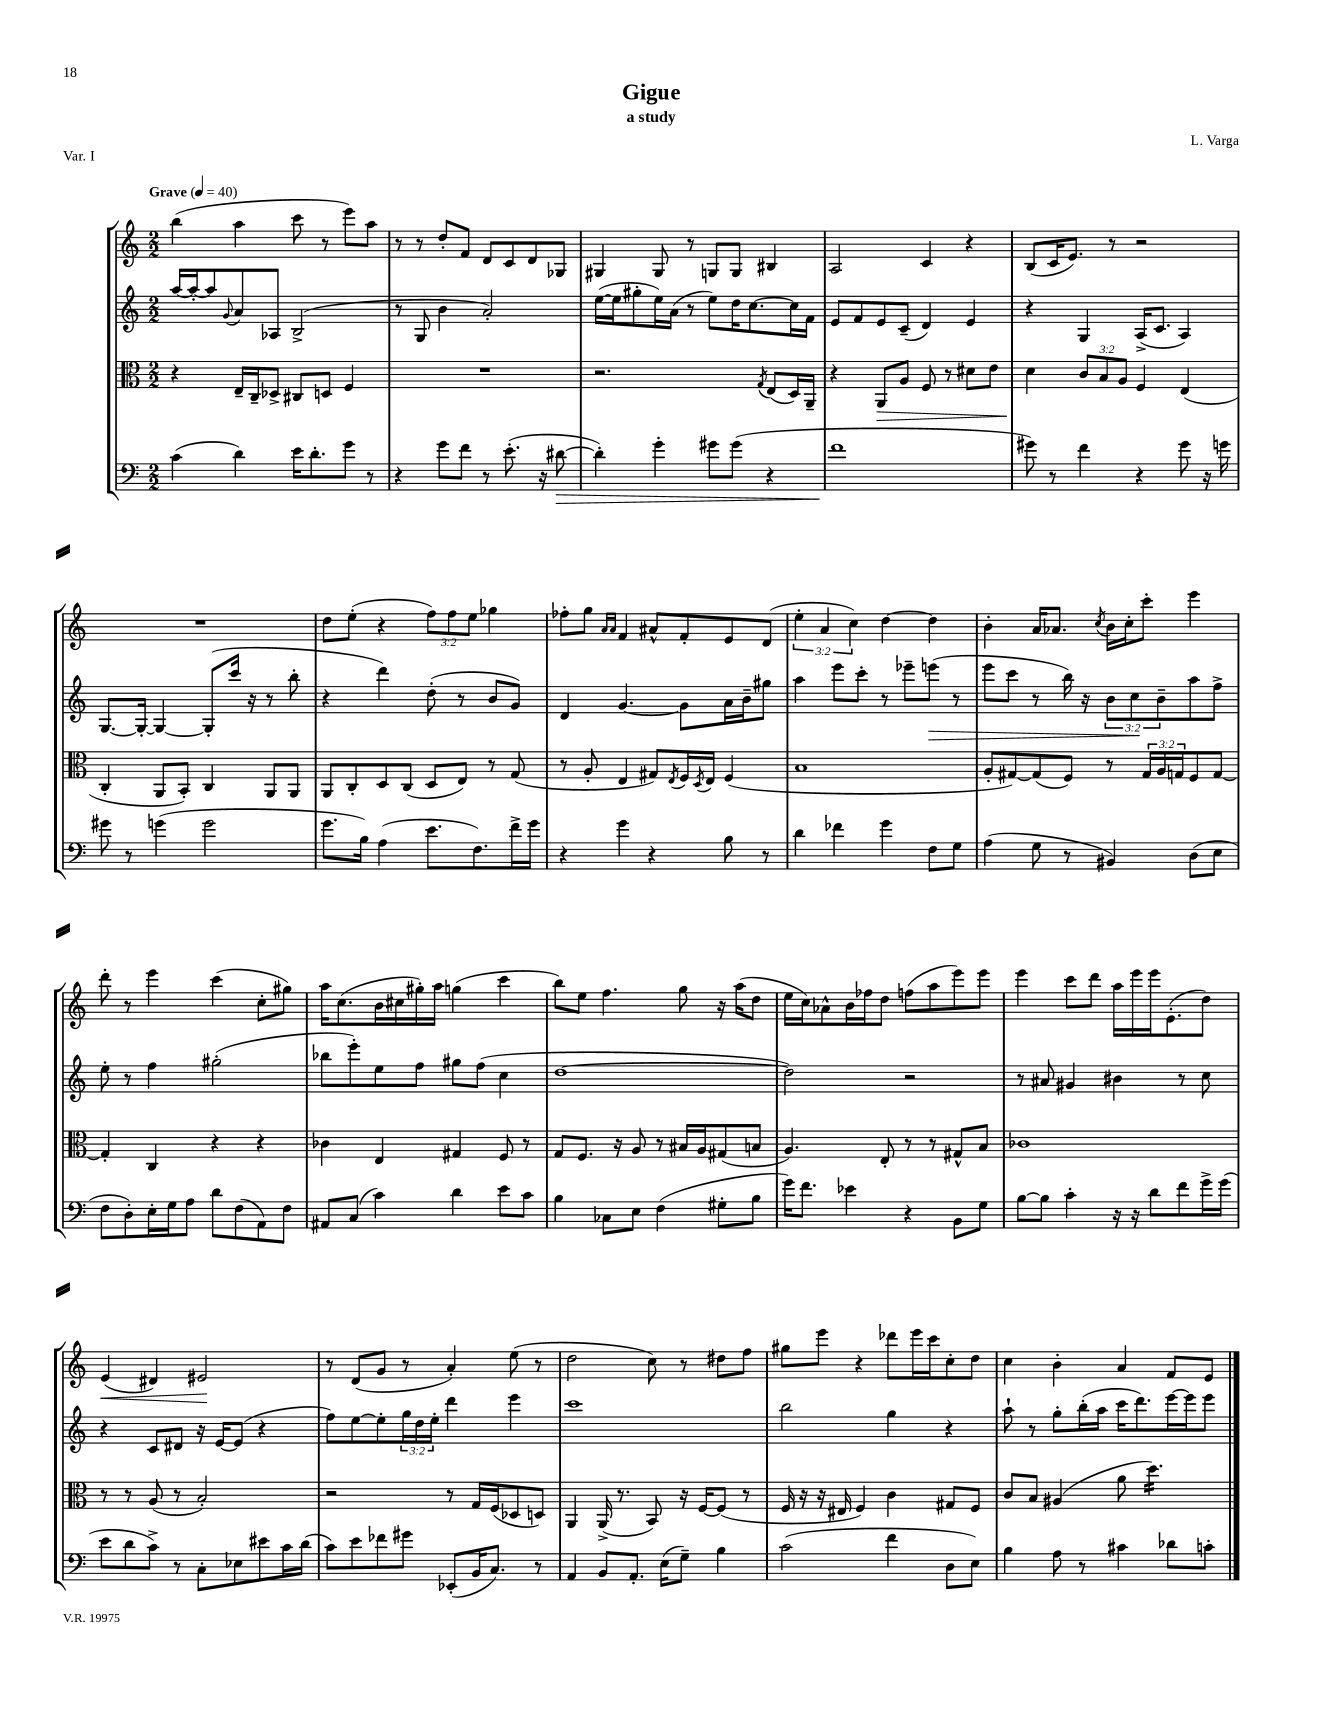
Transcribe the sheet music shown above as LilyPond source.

\header { title = "Gigue" composer = "L. Varga" subtitle = "a study" piece = "Var. I" }
<<
\new StaffGroup <<
\new Staff = "s0" {
    \clef treble \key c \major \numericTimeSignature \time 2/2 \override Staff.TupletNumber.text = #tuplet-number::calc-fraction-text \tempo "Grave" 4 = 40
    b''4( a''4 c'''8 r8 e'''8) a''8 |
    r8 r8 d''8-. f'8 d'8 c'8 d'8 ges8 |
    gis4 gis8 r8 g8 g8 bis4 |
    a2 c'4 r4 |
    b8( c'16 e'8.) r8 r2 |
    R1 |
    d''8 e''8-.( r4 \tuplet 3/2 { f''8) f''8 e''8 } ges''4 |
    fes''8-. g''8 \grace { a'16 a'16 } f'4 ais'8-^ f'8-. e'8 d'8( |
    \tuplet 3/2 { e''4-. a'4 c''4) } d''4~ d''4 |
    b'4-. a'16 aes'8. \acciaccatura { c''8 } b'16 c''16-. c'''8-. e'''4 |
    d'''8-. r8 e'''4 c'''4( c''8-. gis''8) |
    a''16 c''8.( b'16 cis''16 gis''16-.) a''16 g''4( c'''4 |
    b''8) e''8 f''4. g''8 r16 a''16( d''8 |
    e''16 c''16) aes'8-^ b'16 fes''16 d''8 f''8( a''8 e'''8) e'''8 |
    e'''4 c'''8 d'''8 a''16 e'''16 e'''16 e'8.-.( d''8) |
    e'4\<( dis'4) eis'2\! |
    r8 d'8( g'8 r8 a'4-.) e''8( r8 |
    d''2 c''8) r8 dis''8 f''8 |
    gis''8 e'''8 r4 des'''8 e'''16 c'''16 c''8-. d''8 |
    c''4 b'4-. a'4 f'8 e'8 \bar "|." |
}
\new Staff = "s1" {
    \clef treble \key c \major \numericTimeSignature \time 2/2 \override Staff.TupletNumber.text = #tuplet-number::calc-fraction-text
    a''16~ a''16~-. a''8 \appoggiatura { g'8 } a'8 aes8 b2->( |
    r8 g8 b'4 a'2-.) |
    e''16~( e''16 gis''8-. e''16) a'16( r8 e''8) d''16 c''8.~ c''16 f'16 |
    e'8 f'8 e'8 c'8--( d'4) e'4 |
    r4 g4 a16->( c'8. a4) |
    g8.~ g16~-. g4~ g8-.( c'''16 r16 r8 b''8-. |
    r4 d'''4) d''8-.( r8 b'8 g'8) |
    d'4 g'4.~ g'8 a'16 b'16-- gis''8 |
    a''4 e'''8 c'''8-. r8 ees'''8-- e'''8\>( r8 |
    e'''8 c'''8 r8 b''16) r16 \tuplet 3/2 { b'8 c''8\! b'8-- } a''8 f''8-> |
    e''8-. r8 f''4 gis''2-.( |
    bes''8 e'''8-.) e''8 f''8 gis''8 f''8( c''4 |
    d''1~ |
    d''2) r2 |
    r8 ais'8 gis'4 bis'4 r8 c''8 |
    r4 c'8 dis'8 r16 e'16~ e'8( r4 |
    f''8) e''8~ e''8-. \tuplet 3/2 { g''16 d''16 e''16-. } d'''4 e'''4 |
    c'''1 |
    b''2 g''4 r4 |
    a''8-! r8 g''8-. b''16-.( a''16 c'''16 d'''8.) e'''16~ e'''16 e'''8 \bar "|." |
}
\new Staff = "s2" {
    \clef alto \key c \major \numericTimeSignature \time 2/2 \override Staff.TupletNumber.text = #tuplet-number::calc-fraction-text
    r4 e16-- c16-- des8-> cis8 d8 f4 |
    R1 |
    r2. \acciaccatura { g8 } e8( d16) a,16-- |
    r4 a,8\> a8 f8 r8 dis'8 e'8 |
    d'4\! \tuplet 3/2 { c'8 b8 a8 } f4 e4( |
    c4-. a,8 b,8-.) c4 a,8 a,8 |
    a,8 c8-. d8 c8( d8 e8) r8 g8( |
    r8 a8-. e4 gis8) \acciaccatura { e8 } f16 \acciaccatura { d8 } e16 f4( |
    b1 |
    a8-. gis8~) gis8( f8) r8 \tuplet 3/2 { gis16 a16 g16 } f8 g8~ |
    g4-. c4 r4 r4 |
    ces'4 e4 gis4 f8 r8 |
    g8 f8. r16 a8 r8 bis16 a16 gis8( b8 |
    a4.) e8-. r8 r8 gis8-^ b8 |
    ces'1 |
    r8 r8 a8( r8 b2-.) |
    r2 r8 g16 f16( des8 d8) |
    a,4 a,16->( r8. b,8) r16 f16~ f8( r8 |
    f16 r16 r16 eis16 f4) c'4 gis8 f8 |
    c'8 b8 ais4( a'8 d''4.:16) \bar "|." |
}
\new Staff = "s3" {
    \clef bass \key c \major \numericTimeSignature \time 2/2
    c'4( d'4) e'16 d'8.-. g'8 r8 |
    r4 g'8 f'8 r8 e'8.-.( r16 dis'8~\> |
    dis'4-.) g'4-. gis'8 gis'8( r4 |
    f'1\! |
    gis'8) r8 f'4 r4 gis'8 r16 g'16 |
    gis'8 r8 g'4( g'2 |
    g'8. b16) a4( e'8. f8.) f'16-> g'16 |
    r4 g'4 r4 b8 r8 |
    d'4 fes'4 g'4 f8 g8 |
    a4( g8 r8 bis,4) d8( e8 |
    f8 d8-.) e16-. g16 a8 d'8 f8( a,8) f8 |
    ais,8 c8( c'4) d'4 e'8 c'8 |
    b4 ces8 e8 f4( gis8-. b8 |
    g'16) f'8. ees'4 r4 b,8 g8 |
    b8~ b8 c'4-. r16 r16 d'8 f'8 g'16-> g'16( |
    e'8 d'8 c'8->) r8 c8-. ees8 eis'8 c'16 d'16( |
    c'8) e'8 fes'8 gis'8 ees,8-.( b,16 c8.) r8 |
    a,4 b,8 a,8.-. e16( g8--) b4 |
    c'2( f'4 d8 e8) |
    b4 a8 r8 cis'4 des'8 c'8-. \bar "|." |
}
>>
>>
\layout { \context { \Score \remove "Bar_number_engraver" } }
